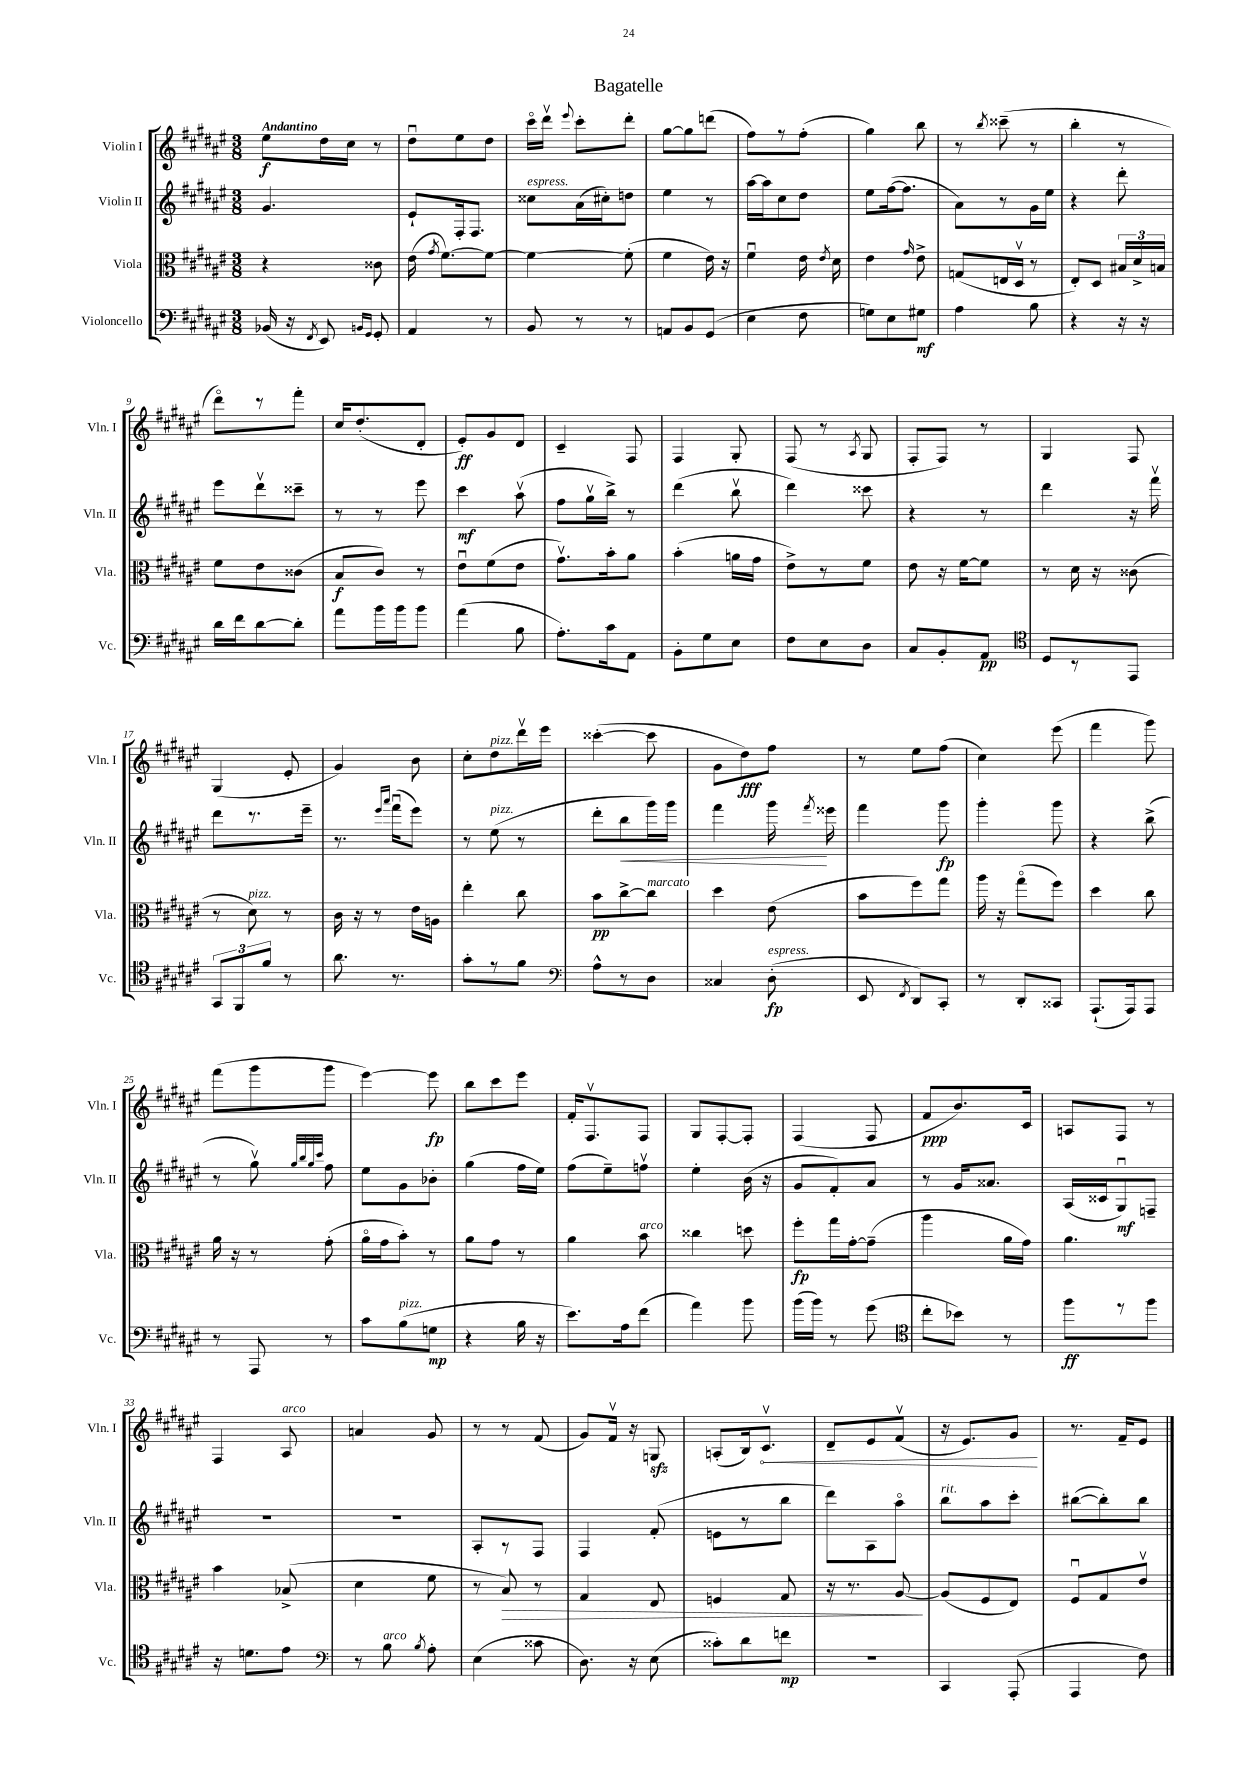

**kern	**kern	**kern	**kern
*staff4	*staff3	*staff2	*staff1
*clefF4	*clefC3	*clefG2	*clefG2
*k[f#c#g#d#a#e#]	*k[f#c#g#d#a#e#]	*k[f#c#g#d#a#e#]	*k[f#c#g#d#a#e#]
*M3/8	*M3/8	*M3/8	*M3/8
(16BB-/	4r	4.g#/	8ee#\L
16r	.	.	.
8qFF#/	.	.	.
8EE#/)	.	.	16dd#\L
.	.	.	16cc#\JJ
16qqBB/LL	.	.	.
16qqGG#/JJ	.	.	.
8GG#'/	8c##\	.	8r
=	=	=	=
4AA#/	(16e#\	8e#`/L	8dd#u\L
.	8qg#/	.	.
.	[8.f#\L)	.	.
.	.	16F#'/k	8ee#\
.	.	8.F#/J	.
8r	8f#\_J	.	8dd#\J
=	=	=	=
8BB/	4f#\_	8cc##\L	16ccc#o\LL
.	.	.	16ddd#v\JJ
.	.	.	8qqeee#/
8r	.	(16a#\L	8ccc#'\L
.	.	16cc#'\J)	.
8r	(8f#'\]	8dd\J	8ddd#'\J
=	=	=	=
8AA/L	4f#\	4ee#\	[8gg#\L
8BB/	.	.	8gg#\]
(8GG#/J	16e#\)	8r	(8ddd\J
.	16r	.	.
=	=	=	=
4E#\	4f#u\	[16aa#\LL	8ff#\L)
.	.	16aa#\]J	.
.	.	8cc#\	8r
8F#\	16e#\	8dd#\J	(8ff#'\J
.	8qe#/	.	.
.	16d#\	.	.
=	=	=	=
8G\L)	4e#\	8ee#\L	4gg#\)
8E#\	.	([16ff#\k	.
.	.	8.ff#\]J	.
.	16qqg#/	.	.
8G#\J	8e#^\	.	8bb\
=	=	=	=
4A#\	(8G/L	8a#\L)	8r
.	.	.	8qbb/
.	16E/L	8r	(8ccc##~\
.	16D#v/JJ	.	.
8B\	8r	16g#\L	8r
.	.	16ee#\JJ	.
=	=	=	=
4r	8E#'/L)	4r	4bb'\
.	8D#/J	.	.
16r	24B#/LL	8ddd#'\	8r
.	24d#^/	.	.
16r	.	.	.
.	24B/JJ	.	.
=	=	=	=
16d#\LL	8f#\L	8eee#\L	8ddd#o\L)
16f#\J	.	.	.
[8d#\	8e#\	8ddd#v\	8r
8d#'\]J	(8c##\J	8ccc##~\J	8fff#'\J
=	=	=	=
8a#\L	8B/L	8r	16cc#/LK
.	.	.	(8.dd#'/
16b\L	8c#/J)	8r	.
16b\J	.	.	.
8b\J	8r	8eee#\	8d#'/J
=	=	=	=
(4a#\	8e#u\L	4ccc#\	8e#'/L)
.	(8f#\	.	8g#/
8B\	8e#\J	(8aa#v\	8d#/J
=	=	=	=
8.A#'\L)	8.g#v\L)	8ff#\L	4c#~/
.	.	16gg#v\L	.
16c#\k	16b'\k	16bb^\JJ)	.
8AA#\J	8a#\J	8r	8F#/
=	=	=	=
8BB'\L	(4b'\	(4ddd#\	4F#/
8G#\	.	.	.
8E#\J	16a\LL	8bbv\	8G#'/
.	16g#\JJ	.	.
=	=	=	=
8F#\L	8e#^\L)	4ddd#\)	(8F#/
8E#\	8r	.	8r
.	.	.	8qA#/
8D#\J	8f#\J	8ccc##\	8G#/
=	=	=	=
8C#/L	8e#\	4r	8F#'/L
8BB'/	16r	.	8F#/J)
.	[16f#\LK	.	.
8AA#/J	8f#\]J	8r	8r
=	=	=	=
*clefC4	*	*	*
8D#/L	8r	4ddd#\	4G#/
8r	16d#\	.	.
.	16r	.	.
8EE#/J	(8c##\	16r	8F#/
.	.	16fff#v\	.
=	=	=	=
12GG#/L	8r	8ddd#\L	(4G#/
12FF#/	.	.	.
.	8d#\)	8.r	.
12f#/J	.	.	.
8r	8r	.	8e#'/
.	.	16eee#~\Jk	.
=	=	=	=
8.a#\	16c#\	8.r	4g#/)
.	16r	.	.
.	8r	.	.
.	.	16qqeee#/LL	.
.	.	16qqaaa#/JJ	.
8.r	.	(16fff#u\LK	.
.	16e#\LL	8eee#\J)	8b\
.	16A\JJ	.	.
=	=	=	=
8g#'\L	4ee#'\	8r	8cc#'\L
8r	.	(8ee#\	8dd#\
8f#\J	8cc#\	8r	16ddd#v\L
.	.	.	16eee#\JJ
=	=	=	=
*clefF4	*	*	*
8A#^^\L	8b\L	8ddd#'\L	([4ccc##'\
8r	[8cc#^\	8bb\	.
8D#\J	8cc#\]J	16ggg#\L)	8ccc##\]
.	.	16ggg#\JJ	.
=	=	=	=
4C##/	4dd#\	4fff#\	8g#\L
.	.	.	8dd#\)
(8D#'\	(8e#\	16ggg#\	8ff#\J
.	.	8qfff#/	.
.	.	16eee##\	.
=	=	=	=
8EE#/	8b\L	4fff#\	8r
8qFF#/	.	.	.
8DD#/L)	8ff#\)	.	8ee#\L
8CC#'/J	8gg#\J	8ggg#\	(8ff#\J
=	=	=	=
8r	16aa#\	4ggg#'\	4cc#\)
.	16r	.	.
8DD#'/L	(8gg#o\L	.	.
8CC##/J	8ff#\J)	8ggg#\	(8eee#\
=	=	=	=
(8.AAA#`/L	4dd#\	4r	4fff#\
16AAA#/k)	.	.	.
8AAA#/J	8cc#\	(8bb^\	8ggg#\)
=	=	=	=
8r	16a#\	8r	(8fff#\L
.	16r	.	.
8AAA#/	8r	8gg#v\)	8ggg#\
.	.	32qqgg#/LLL	.
.	.	32qqbb/	.
.	.	32qqgg#/	.
.	.	32qqccc#/JJJ	.
8r	(8g#'\	8ff#\	8ggg#\J
=	=	=	=
8c#\L	16a#o\LL	8ee#\L	[4eee#\)
.	16g#\J	.	.
(8B\	8b'\J)	8g#\	.
8G\J	8r	8b-'\J	8eee#\]
=	=	=	=
4r	8a#\L	(4gg#\	8bb\L
.	8g#\J	.	8ccc#\
16B\	8r	16ff#\LL	8eee#\J
16r	.	16ee#\JJ)	.
=	=	=	=
8.e#\L)	4a#\	(8ff#\L	16f#'/LK
.	.	.	8.F#v/
.	.	8ee#~\)	.
16A#\k	.	.	.
(8f#\J	8b\	8ffv\J	8F#/J
=	=	=	=
4a#\)	4cc##\	4ee#'\	8G#/L
.	.	.	[8F#'/
8b\	8dd\	(16b\	8F#'/]J
.	.	16r	.
=	=	=	=
(16b\LL	8ff#'\L	8g#/L	(4F#/
16b\JJ)	.	.	.
8r	16gg#\L	8f#'/)	.
.	[16g#'\J	.	.
(8g#\	(8g#~\]J	8a#/J	8F#/
=	=	=	=
*clefC4	*	*	*
8cc#'\L	4aa#\	8r	8f#/L
8b-\J)	.	16g#/LK	8.b/)
.	.	8.a##/J	.
8r	16a#\LL	.	.
.	16g#\JJ)	.	16c#/Jk
=	=	=	=
8ff#\L	4.a#\	(16A#/LL	8A/L
.	.	16c##/J	.
8r	.	8G#u/)	8F#/J
8ff#\J	.	8F~/J	8r
=	=	=	=
16r	4b\	4.r	4F#/
8.d\L	.	.	.
8e#\J	(8B-^/	.	8A#/
=	=	=	=
*clefF4	*	*	*
8r	4d#\	4.r	4a/
8B\	.	.	.
8qB/	.	.	.
8A#'\	8f#\	.	8g#/
=	=	=	=
(4E#\	8r	8A#'/L	8r
.	8B/)	8r	8r
8c##\	8r	8F#/J	(8f#/
=	=	=	=
8.D#\)	4G#/	4F#/	8g#/L)
.	.	.	16f#v/Jk
16r	.	.	16r
(8E#\	8E#/	(8f#'/	8G/
=	=	=	=
8c##'\L)	4F/	8e\L	(8A'/L
8d#\	.	8r	16B/k)
.	.	.	8.c#v/J
8f\J	8G#/	8bb\J	.
=	=	=	=
4.r	16r	8ddd#\L)	8d#~/L
.	8.r	.	.
.	.	8A#\	8e#/
.	[8A#/	8aa#o\J	(8f#v/J
=	=	=	=
4CC#/	(8A#/]L	8bb\L	16r
.	.	.	8.e#/L)
.	8F#/	8aa#\	.
(8AAA#'/	8E#/J)	8ccc#'\J	8g#/J
=	=	=	=
4AAA#/	8F#u/L	([8bb#\L	8.r
.	8G#/	8bb#'\])	.
.	.	.	16f#~/LK
8F#\)	8e#v/J	8bb#\J	8e#/J
==	==	==	==
*-	*-	*-	*-
